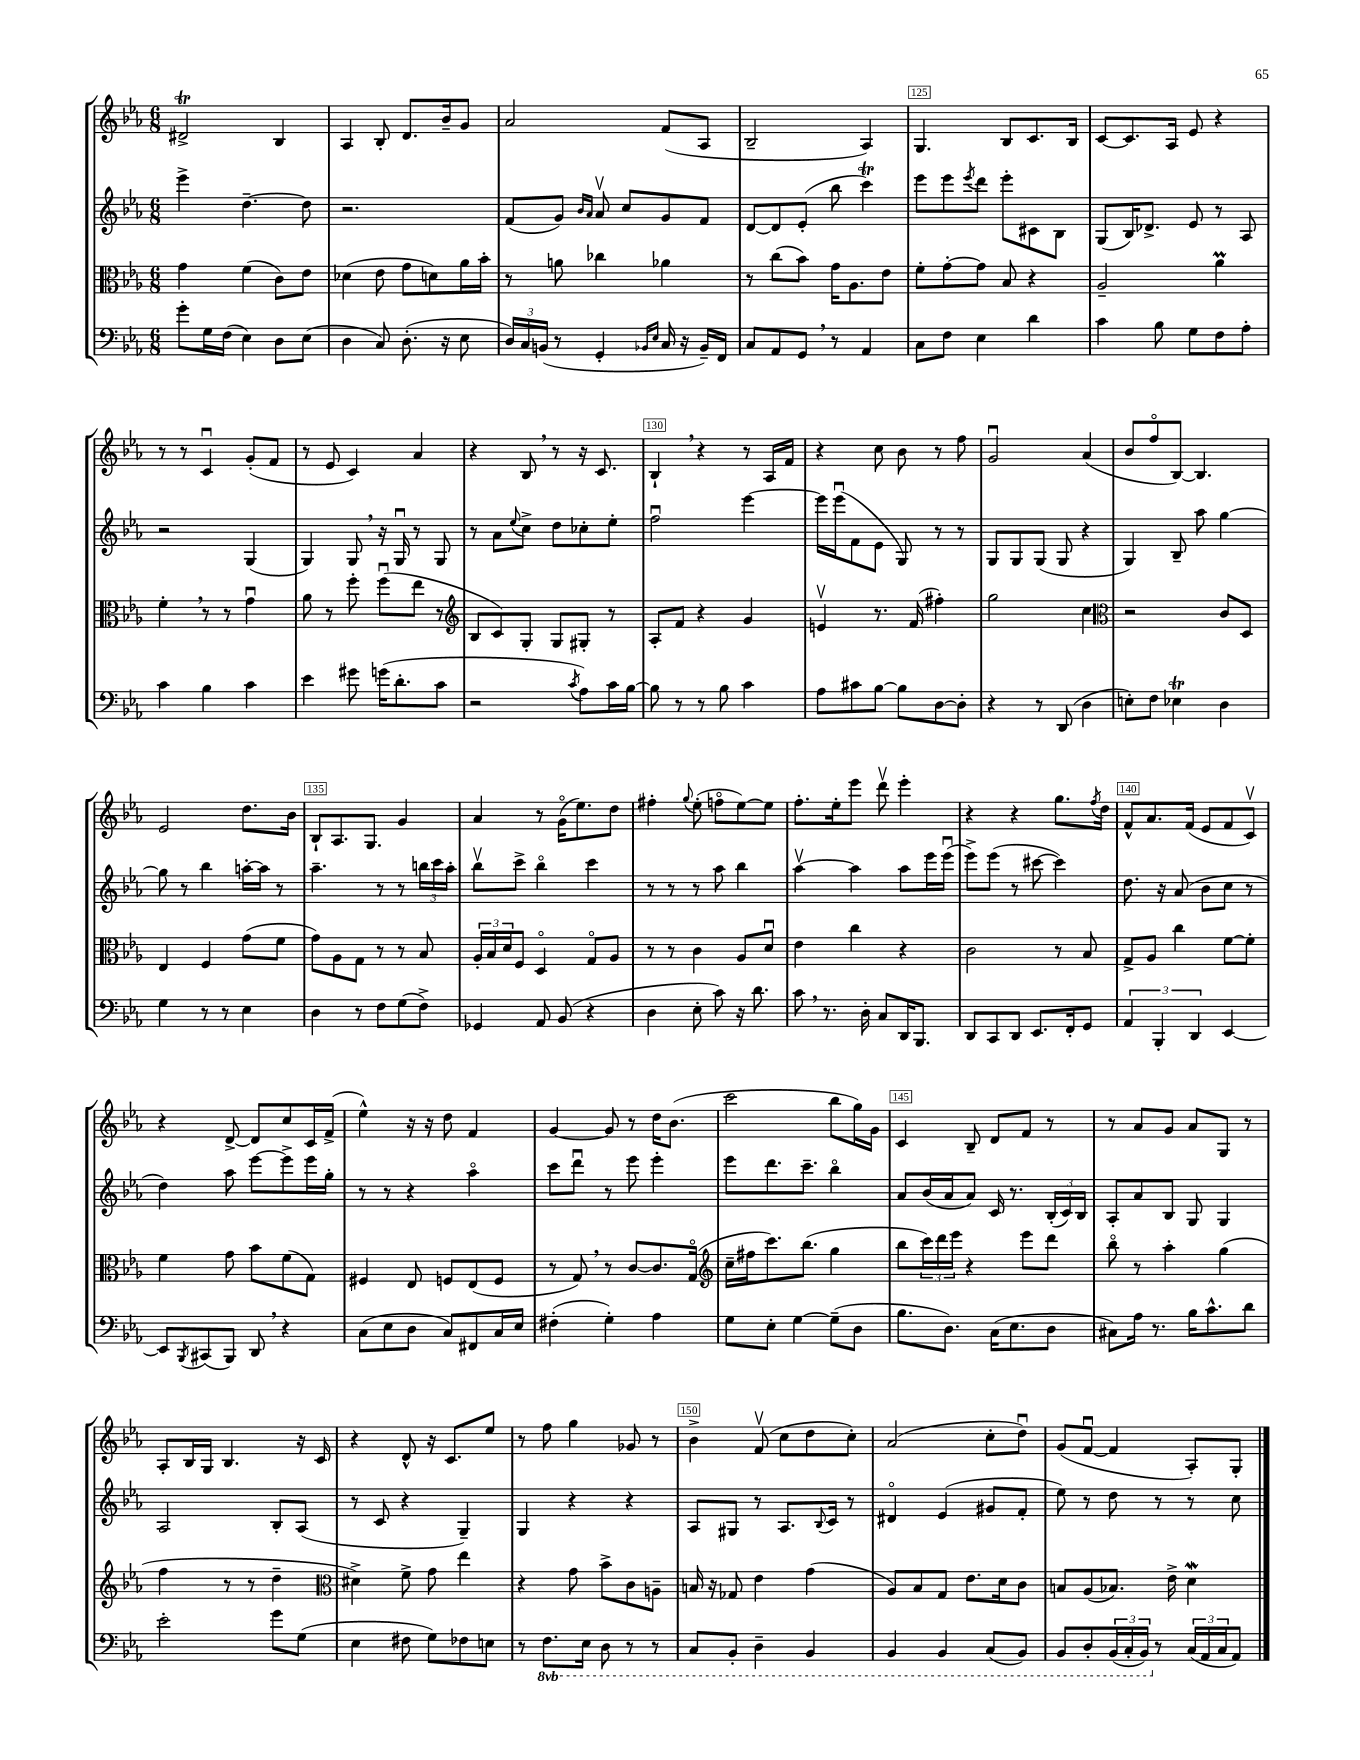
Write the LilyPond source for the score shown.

<<
\new StaffGroup <<
\new Staff = "s0" {
    \clef treble \key ees \major \numericTimeSignature \time 6/8
    dis'2->\trill bes4 |
    aes4 bes8-. d'8. bes'16-- g'8 |
    aes'2 f'8( aes8 |
    bes2-- aes4) |
    g4. bes8 c'8. bes16 |
    c'8~ c'8. aes16 ees'8 r4 |
    r8 r8 c'4\downbow g'8-.( f'8 |
    r8 ees'8 c'4) aes'4 |
    r4 bes8 \breathe r8 r16 c'8. |
    bes4-! \breathe r4 r8 aes16 f'16 |
    r4 c''8 bes'8 r8 f''8 |
    g'2\downbow aes'4( |
    bes'8 f''8\flageolet bes8~) bes4. |
    ees'2 d''8. bes'16 |
    bes8-! aes8. g8. g'4 |
    aes'4 r8 g'16\flageolet( ees''8.) d''8 |
    fis''4-. \appoggiatura { g''8 } ees''8-.( f''8\flageolet ees''8~) ees''8 |
    f''8.-. ees''16-. ees'''8 d'''8\upbow ees'''4-. |
    r4 r4 g''8. \acciaccatura { f''8 } d''16 |
    f'8-^ aes'8. f'16( ees'8 f'8 c'8\upbow) |
    r4 d'8~-> d'8 c''8 c'16 f'16->( |
    ees''4-^) r16 r16 d''8 f'4 |
    g'4~ g'8 r8 d''16 bes'8.( |
    c'''2 bes''8 g''16) g'16 |
    c'4 bes8-- d'8 f'8 r8 |
    r8 aes'8 g'8 aes'8 g8 r8 |
    aes8-. bes16 g16 bes4. r16 c'16 |
    r4 d'8-^ r16 c'8. ees''8 |
    r8 f''8 g''4 ges'8 r8 |
    bes'4-> f'8\upbow( c''8 d''8 c''8-.) |
    aes'2( c''8-. d''8\downbow) |
    g'8( f'8~\downbow f'4 aes8-.) g8-. \bar "|." |
}
\new Staff = "s1" {
    \clef treble \key ees \major \numericTimeSignature \time 6/8
    ees'''4-> d''4.~-- d''8 |
    r2. |
    f'8( g'8) \grace { bes'16 aes'16 } aes'8\upbow c''8 g'8 f'8 |
    d'8~ d'8 ees'8-.( bes''8 c'''4\trill) |
    ees'''8 ees'''8 \acciaccatura { ees'''8 } d'''8 ees'''8-. cis'8 bes8 |
    g8( bes16) des'8.-> ees'8 r8 aes8 |
    r2 g4( |
    g4) g8 \breathe r16 g16\downbow r8 g8 |
    r8 aes'8 \appoggiatura { ees''8 } c''8-> d''8 ces''8-. ees''8-. |
    f''2\downbow ees'''4~ |
    ees'''16 ees'''16\downbow( f'8 ees'8 g8) r8 r8 |
    g8 g8 g8( g8 r4 |
    g4) bes8-- aes''8 g''4~ |
    g''8 r8 bes''4 a''16~-. a''16 r8 |
    aes''4.-- r8 r8 \tuplet 3/2 { b''16 c'''16 aes''16-. } |
    bes''8\upbow c'''8-> bes''4\flageolet c'''4 |
    r8 r8 r8 aes''8 bes''4 |
    aes''4~\upbow aes''4 aes''8 ees'''16 ees'''16\downbow( |
    ees'''8->) ees'''8( r8 cis'''8~ cis'''4) |
    d''8. r16 aes'8( bes'8 c''8 r8 |
    d''4) aes''8 ees'''8~ ees'''8-> ees'''16 g''16-. |
    r8 r8 r4 aes''4\flageolet |
    c'''8 d'''8\downbow r8 ees'''8 ees'''4-. |
    ees'''8 d'''8. c'''8.-- bes''4\flageolet |
    aes'8 bes'16( aes'16 aes'8) c'16 r8. \tuplet 3/2 { bes16-.( c'16) bes16 } |
    aes8-. aes'8 bes8 g8 g4 |
    aes2 bes8-. aes8( |
    r8 c'8 r4 g4--) |
    g4 r4 r4 |
    aes8 gis8 r8 aes8. \appoggiatura { bes8 } c'16 r8 |
    dis'4\flageolet ees'4( gis'8 f'8-. |
    ees''8) r8 d''8 r8 r8 c''8 \bar "|." |
}
\new Staff = "s2" {
    \clef alto \key ees \major \numericTimeSignature \time 6/8
    g'4 f'4( c'8) ees'8 |
    des'4( ees'8 g'8 d'8) aes'16 bes'16-. |
    r8 a'8 ces''4 aes'4 |
    r8 c''8( bes'8) g'16 aes8. ees'8 |
    f'8-. g'8~-. g'8 bes8 r4 |
    aes2-- aes'4\prall |
    f'4-. \breathe r8 r8 g'4\downbow |
    aes'8 r8 f''8-. f''8\downbow( ees''8 r8 |
    \clef treble bes8 c'8) g8-. g8 gis8-. r8 |
    aes8-. f'8 r4 g'4 |
    e'4\upbow r8. f'16( fis''4-.) |
    g''2 c''4 |
    \clef alto r2 c'8 d8 |
    ees4 f4 g'8( f'8 |
    g'8) aes8 g8 r8 r8 bes8 |
    \tuplet 3/2 { aes16-. bes16 d'16 } f8 d4\flageolet g8\flageolet aes8 |
    r8 r8 c'4 aes8 d'8\downbow |
    ees'4 c''4 r4 |
    c'2 r8 bes8 |
    g8-> aes8 c''4 f'8~ f'8-. |
    f'4 g'8 bes'8 f'8( g8) |
    fis4 ees8 f8 ees8( f8 |
    r8 g8) \breathe r8 c'8~ c'8. g16\flageolet( |
    \clef treble c''16-- fis''16 c'''8.) bes''8.( g''4 |
    bes''8 \tuplet 3/2 { c'''16) d'''16 ees'''16 } r4 ees'''8 d'''8 |
    bes''8\flageolet r8 aes''4-. g''4( |
    f''4 r8 r8 d''4-- |
    \clef alto dis'4->) f'8-> g'8 ees''4 |
    r4 g'8 bes'8-> c'8 a8-- |
    b16 r16 ges8 ees'4 g'4( |
    aes8) bes8 g8 ees'8. d'16 c'8 |
    b8 aes8( bes8.) ees'16-> d'4\mordent \bar "|." |
}
\new Staff = "s3" {
    \clef bass \key ees \major \numericTimeSignature \time 6/8 \set Staff.ottavationMarkups = #ottavation-simple-ordinals
    g'8-. g16 f16( ees4) d8 ees8( |
    d4 c8) d8.-.( r16 ees8 |
    \tuplet 3/2 { d16) c16 b,16( } r8 g,4-. \grace { bes,16 ees16 } c16 r16 bes,16--) f,16 |
    c8 aes,8 g,8 \breathe r8 aes,4 |
    c8 f8 ees4 d'4 |
    c'4 bes8 g8 f8 aes8-. |
    c'4 bes4 c'4 |
    ees'4 gis'8 g'16( d'8.-. c'8 |
    r2 \acciaccatura { c'8 } aes8) c'16 bes16~ |
    bes8 r8 r8 bes8 c'4 |
    aes8 cis'8 bes8~ bes8 d8~ d8-. |
    r4 r8 d,8( d4 |
    e8-.) f8 ees4\trill d4 |
    g4 r8 r8 ees4 |
    d4 r8 f8 g8( f8->) |
    ges,4 aes,8 bes,8( r4 |
    d4 ees8-. c'8) r16 d'8. |
    c'8 \breathe r8. d16-. c8 d,16 bes,,8. |
    d,8 c,8 d,8 ees,8. f,16-. g,8 |
    \tuplet 3/2 { aes,4 bes,,4-. d,4 } ees,4~ |
    ees,8 \acciaccatura { bes,,8 } cis,8( bes,,8) d,8 \breathe r4 |
    c8( ees8 d8 c8) fis,8 c16 ees16 |
    fis4-.( g4-.) aes4 |
    g8 ees8-. g4~ g8--( d8 |
    bes8. d8.) c16( ees8. d8 |
    cis8) aes16 r8. bes16 c'8.-^ d'8 |
    ees'2-. g'8 g8( |
    ees4 fis8 g8) fes8 e8 |
    r8 \ottava #-1 f,8. ees,16 d,8 r8 r8 |
    c,8 bes,,8-. d,4-- bes,,4 |
    bes,,4 bes,,4 c,8( bes,,8) |
    bes,,8 d,8-. \tuplet 3/2 { bes,,16( c,16-. bes,,16) \ottava #0 } r8 \tuplet 3/2 { c16( aes,16 c16 } aes,8) \bar "|." |
}
>>
>>
\layout { \context { \Score currentBarNumber = #121 \override BarNumber.break-visibility = ##(#f #t #t) barNumberVisibility = #(every-nth-bar-number-visible 5) \override BarNumber.stencil = #(make-stencil-boxer 0.1 0.3 ly:text-interface::print) } }
